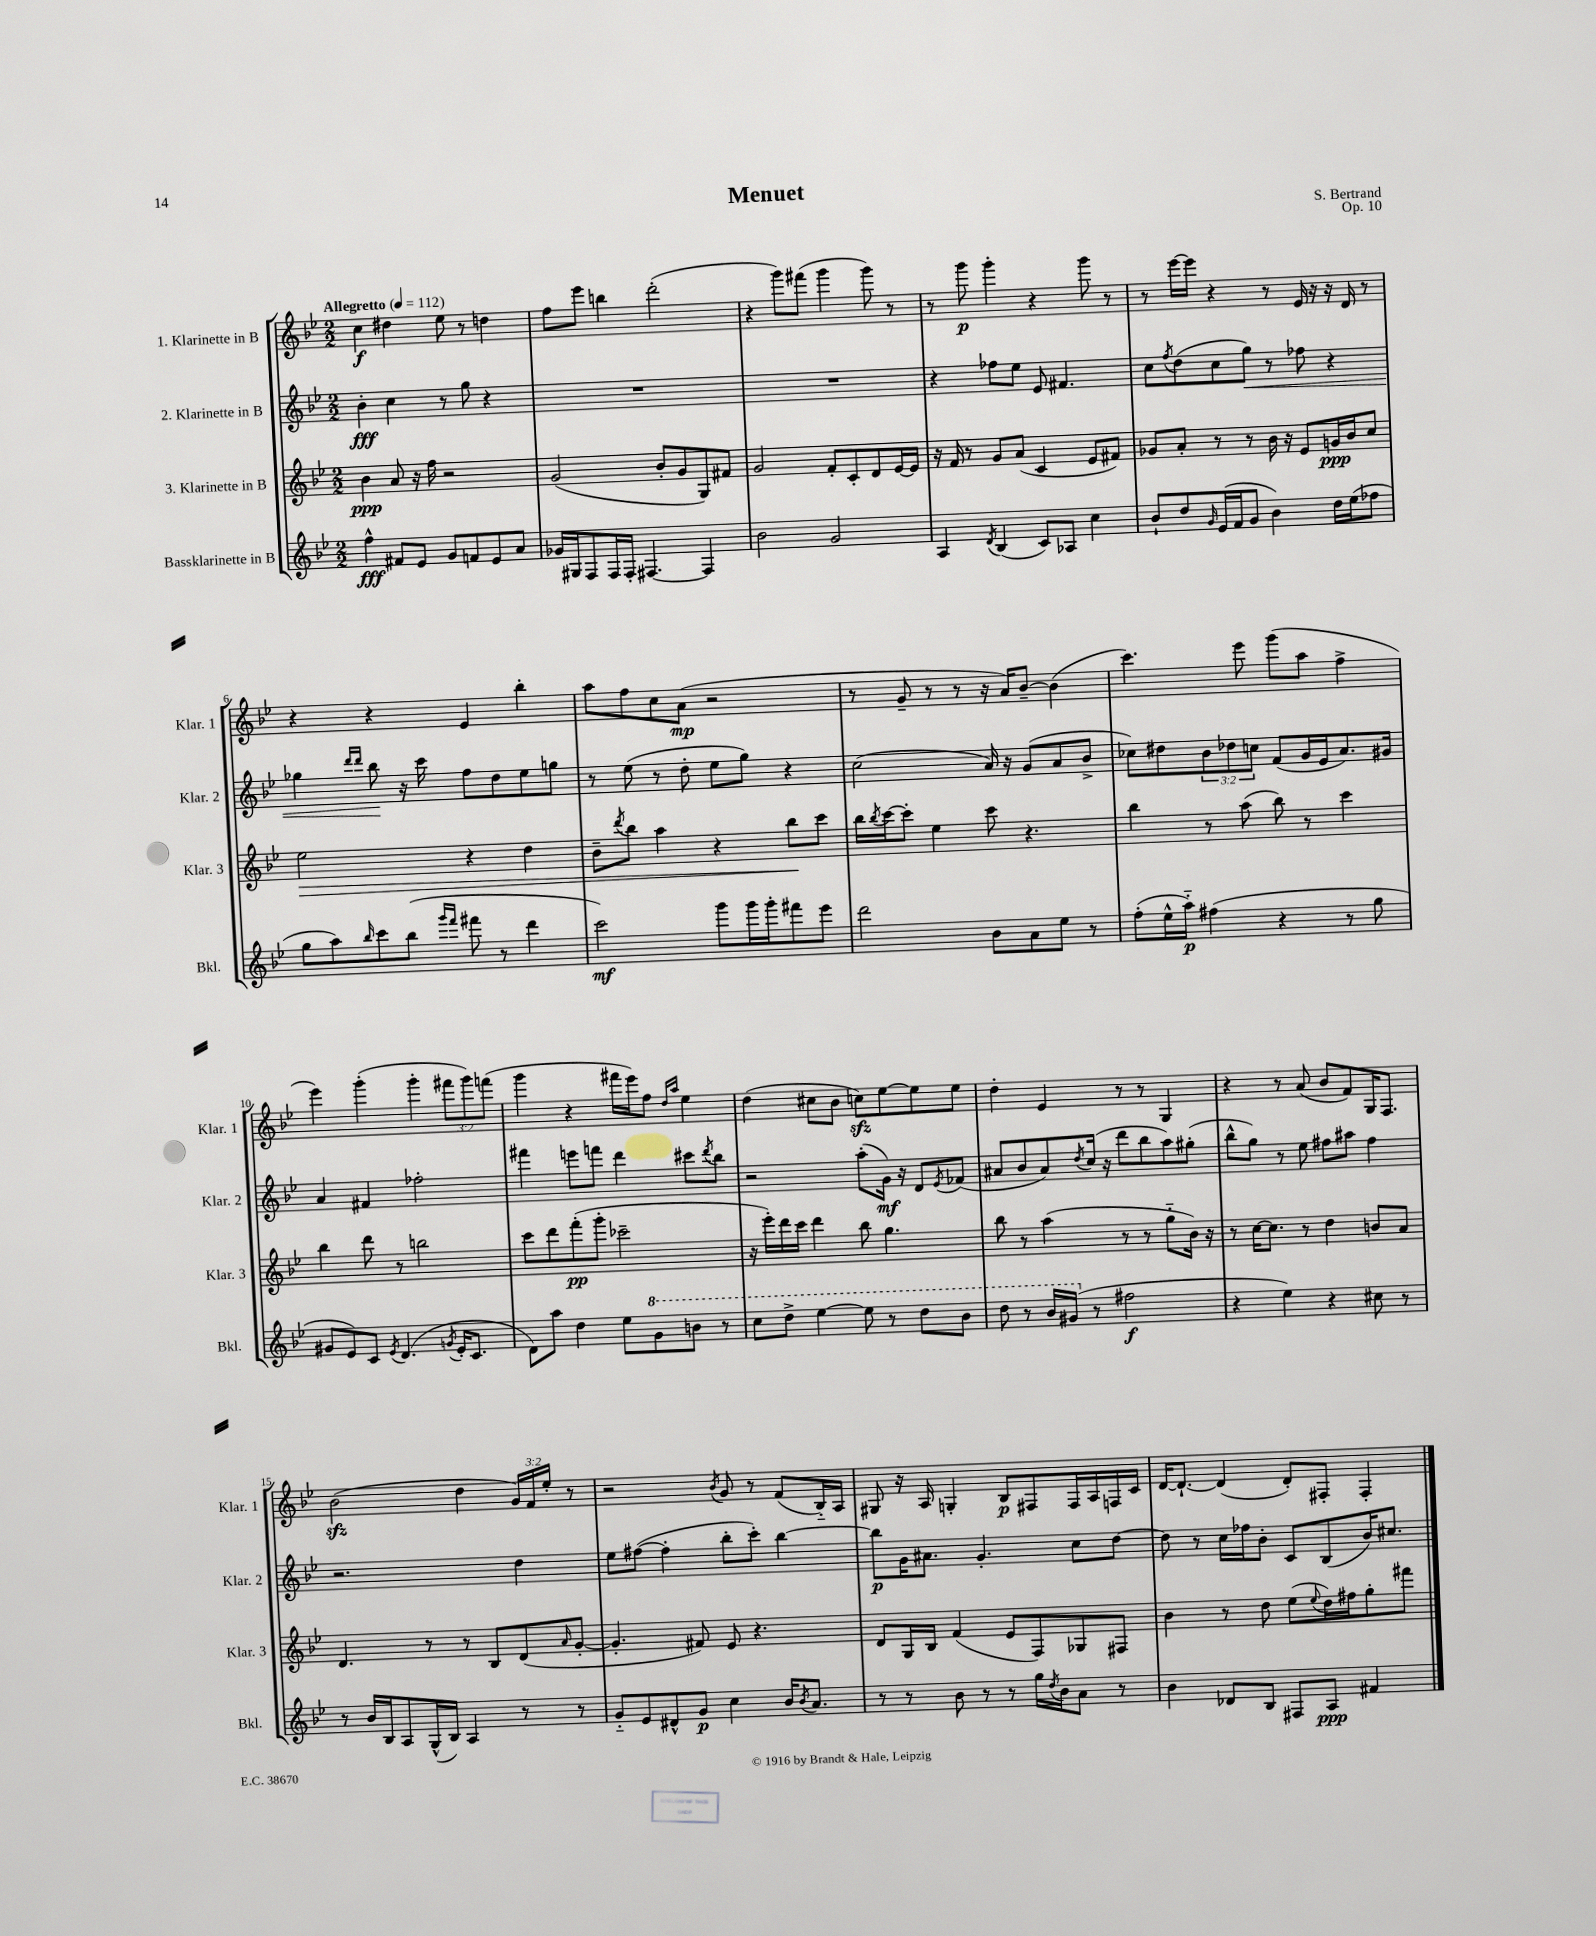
\header { title = "Menuet" composer = "S. Bertrand" opus = "Op. 10" }
<<
\new StaffGroup <<
\new Staff = "s0" \with { instrumentName = "1. Klarinette in B" shortInstrumentName = "Klar. 1" } {
    \clef treble \key bes \major \numericTimeSignature \time 2/2 \override Staff.TupletNumber.text = #tuplet-number::calc-fraction-text \tempo "Allegretto" 4 = 112
    c''4\f dis''4 ees''8 r8 d''4 |
    f''8 ees'''8 b''4 d'''2-.( |
    r4 g'''8) fis'''8( g'''4 g'''8) r8 |
    r8 g'''8\p g'''4-. r4 g'''8 r8 |
    r8 ees'''16~ ees'''16 r4 r8 ees'16 r16 r16 d'16 r8 |
    r4 r4 ees'4 bes''4-. |
    a''8 f''8 c''8 a'8\mp( r2 |
    r8 g'8-- r8 r8 r16 a'16) bes'8~-- bes'4( |
    c'''4.) ees'''8 g'''8( a''8 f''4-> |
    ees'''4) g'''4-.( g'''4-. \tuplet 3/2 { fis'''8 g'''8) f'''8( } |
    g'''4 r4 fis'''16 ees'''16) f''8 \grace { d''16 a''16 } ees''4 |
    d''4( cis''8 bes'8 c''8\sfz) ees''8~ ees''8 ees''8 |
    d''4-. ees'4 r8 r8 g4 |
    r4 r8 a'8( bes'8 f'8) g16 f8. |
    bes'2\sfz( d''4 \tuplet 3/2 { g'16) f'16 ees''16-. } r8 |
    r2 \acciaccatura { bes'8 } g'8 r8 f'8( bes16-_) a16 |
    gis8 r16 a16 g4-. bes8\p fis8 fis16 a16 f16 c'16 |
    d'16~ d'8.~-! d'4( d'8-.) fis8-. fis4-. \bar "|." |
}
\new Staff = "s1" \with { instrumentName = "2. Klarinette in B" shortInstrumentName = "Klar. 2" } {
    \clef treble \key bes \major \numericTimeSignature \time 2/2 \override Staff.TupletNumber.text = #tuplet-number::calc-fraction-text
    bes'4-.\fff c''4 r8 g''8 r4 |
    R1 |
    R1 |
    r4 fes''8 ees''8 ees'8 fis'4. |
    c''8 \acciaccatura { f''8 } d''8( c''8 g''8\<) r8 fes''8 r4 |
    ges''4 \grace { d'''16 d'''16 } bes''8\! r16 c'''16 f''8 d''8 ees''8 g''8 |
    r8 ees''8( r8 d''8-. ees''8 g''8) r4 |
    c''2( a'16) r16 g'8( a'8 bes'8-> |
    ces''8) dis''8 \tuplet 3/2 { bes'8 des''8 c''8 } f'8( g'16 ees'16 a'8.) gis'16 |
    a'4 fis'4 fes''2-. |
    fis'''4 e'''8 f'''8 d'''4 cis'''8 \acciaccatura { d'''8 } bes''8 |
    r2 a''8-.( g'16\mf) r16 d'8 \acciaccatura { ees'8 } fes'8( |
    ais'8 bes'8 ais'8) \acciaccatura { d''8 } c''16( r16 d'''8 bes''8 a''8) gis''8-.( |
    bes''8-^ g''8) r8 ees''8 fis''8 ais''8 fis''4 |
    r2. d''4 |
    ees''8 fis''8~( fis''4-. bes''8-. c'''8-.) bes''4~ |
    bes''8\p g'16 ais'8. g'4.-. c''8 d''8~ |
    d''8 r8 c''16 fes''16 bes'8-. c'8 bes8( bes'16) cis''8. \bar "|." |
}
\new Staff = "s2" \with { instrumentName = "3. Klarinette in B" shortInstrumentName = "Klar. 3" } {
    \clef treble \key bes \major \numericTimeSignature \time 2/2
    bes'4\ppp a'8 r16 f''16 r2 |
    g'2( bes'8-. g'8 g8) fis'8 |
    g'2 f'8-. c'8-. d'8 ees'16~ ees'16 |
    r16 f'16 r8 g'8 a'8( c'4 ees'8 fis'8) |
    ges'8 a'8-. r8 r8 bes'16 r16 ees'8 g'16\ppp bes'16 c''8 |
    ees''2\> r4 d''4 |
    bes'8-- \acciaccatura { d'''8 } bes''8 a''4 r4 bes''8\! c'''8 |
    bes''16 \acciaccatura { bes''8 } c'''16~ c'''8-. ees''4 c'''8 r4. |
    bes''4 r8 a''8( bes''8) r8 c'''4 |
    bes''4 d'''8 r8 b''2 |
    c'''8 d'''8 f'''8-.\pp( g'''8-. ces'''2-- |
    r16 ees'''16-.) d'''16 c'''16 d'''4 bes''8 g''4. |
    bes''8 r8 a''4( r8 r8 g''8-_ bes'16) r16 |
    r8 c''16~ c''8. r8 d''4 b'8 a'8 |
    d'4. r8 r8 bes8 d'8( \grace { a'16 } g'8~-. |
    g'4.-. fis'8) ees'8 r4. |
    d'8 g16 bes16 f'4( ees'8 f8) ges8 fis8 |
    bes'4 r8 d''8 ees''8( \appoggiatura { ees''8 } d''16) fis''16 g''8-. fis'''8 \bar "|." |
}
\new Staff = "s3" \with { instrumentName = "Bassklarinette in B" shortInstrumentName = "Bkl." } {
    \clef treble \key bes \major \numericTimeSignature \time 2/2
    f''4-^\fff fis'8 ees'8 g'8 f'8 ees'8 a'8 |
    ges'16 gis16 f8 f16 f16-. fis4.~ fis4 |
    bes'2 g'2 |
    a4 \acciaccatura { d'8 } bes4( c'8) aes8 c''4 |
    bes'8-! d''8 \grace { g'16 } ees'16( f'16 g'8 bes'4) d''16 ees''16( fes''8 |
    g''8 a''8) \grace { bes''16 } c'''8 bes''8( \grace { g'''16 f'''16 } fis'''8 r8 d'''4 |
    c'''2\mf) g'''8 g'''16 g'''16-. fis'''8 ees'''8 |
    d'''2 bes'8 a'8 ees''8 r8 |
    f''8-.( ees''16-^ a''16-_\p) fis''4( r4 r8 g''8 |
    gis'8 ees'8) c'8 \acciaccatura { ees'8 } d'4.( \acciaccatura { g'8 } ees'16-. c'8. |
    d'8) a''8 d''4 ees''8 \ottava #1 g''8 b''8 r8 |
    c'''8 d'''8-> ees'''4~ ees'''8 r8 d'''8 bes''8 |
    d'''8 r8 bes''16 gis''16( \ottava #0 r8 fis''2\f |
    r4 ees''4) r4 cis''8 r8 |
    r8 bes'16 bes16 a8 g16-^( bes16) a4 r8 r8 |
    g'8-_ ees'8 dis'8-^ g'8\p c''4 bes'16 \acciaccatura { bes'8 } a'8. |
    r8 r8 bes'8 r8 r8 g''16 \acciaccatura { d''8 } bes'16 a'8 r8 |
    bes'4 des'8 bes8 fis8 a8\ppp fis'4 \bar "|." |
}
>>
>>
